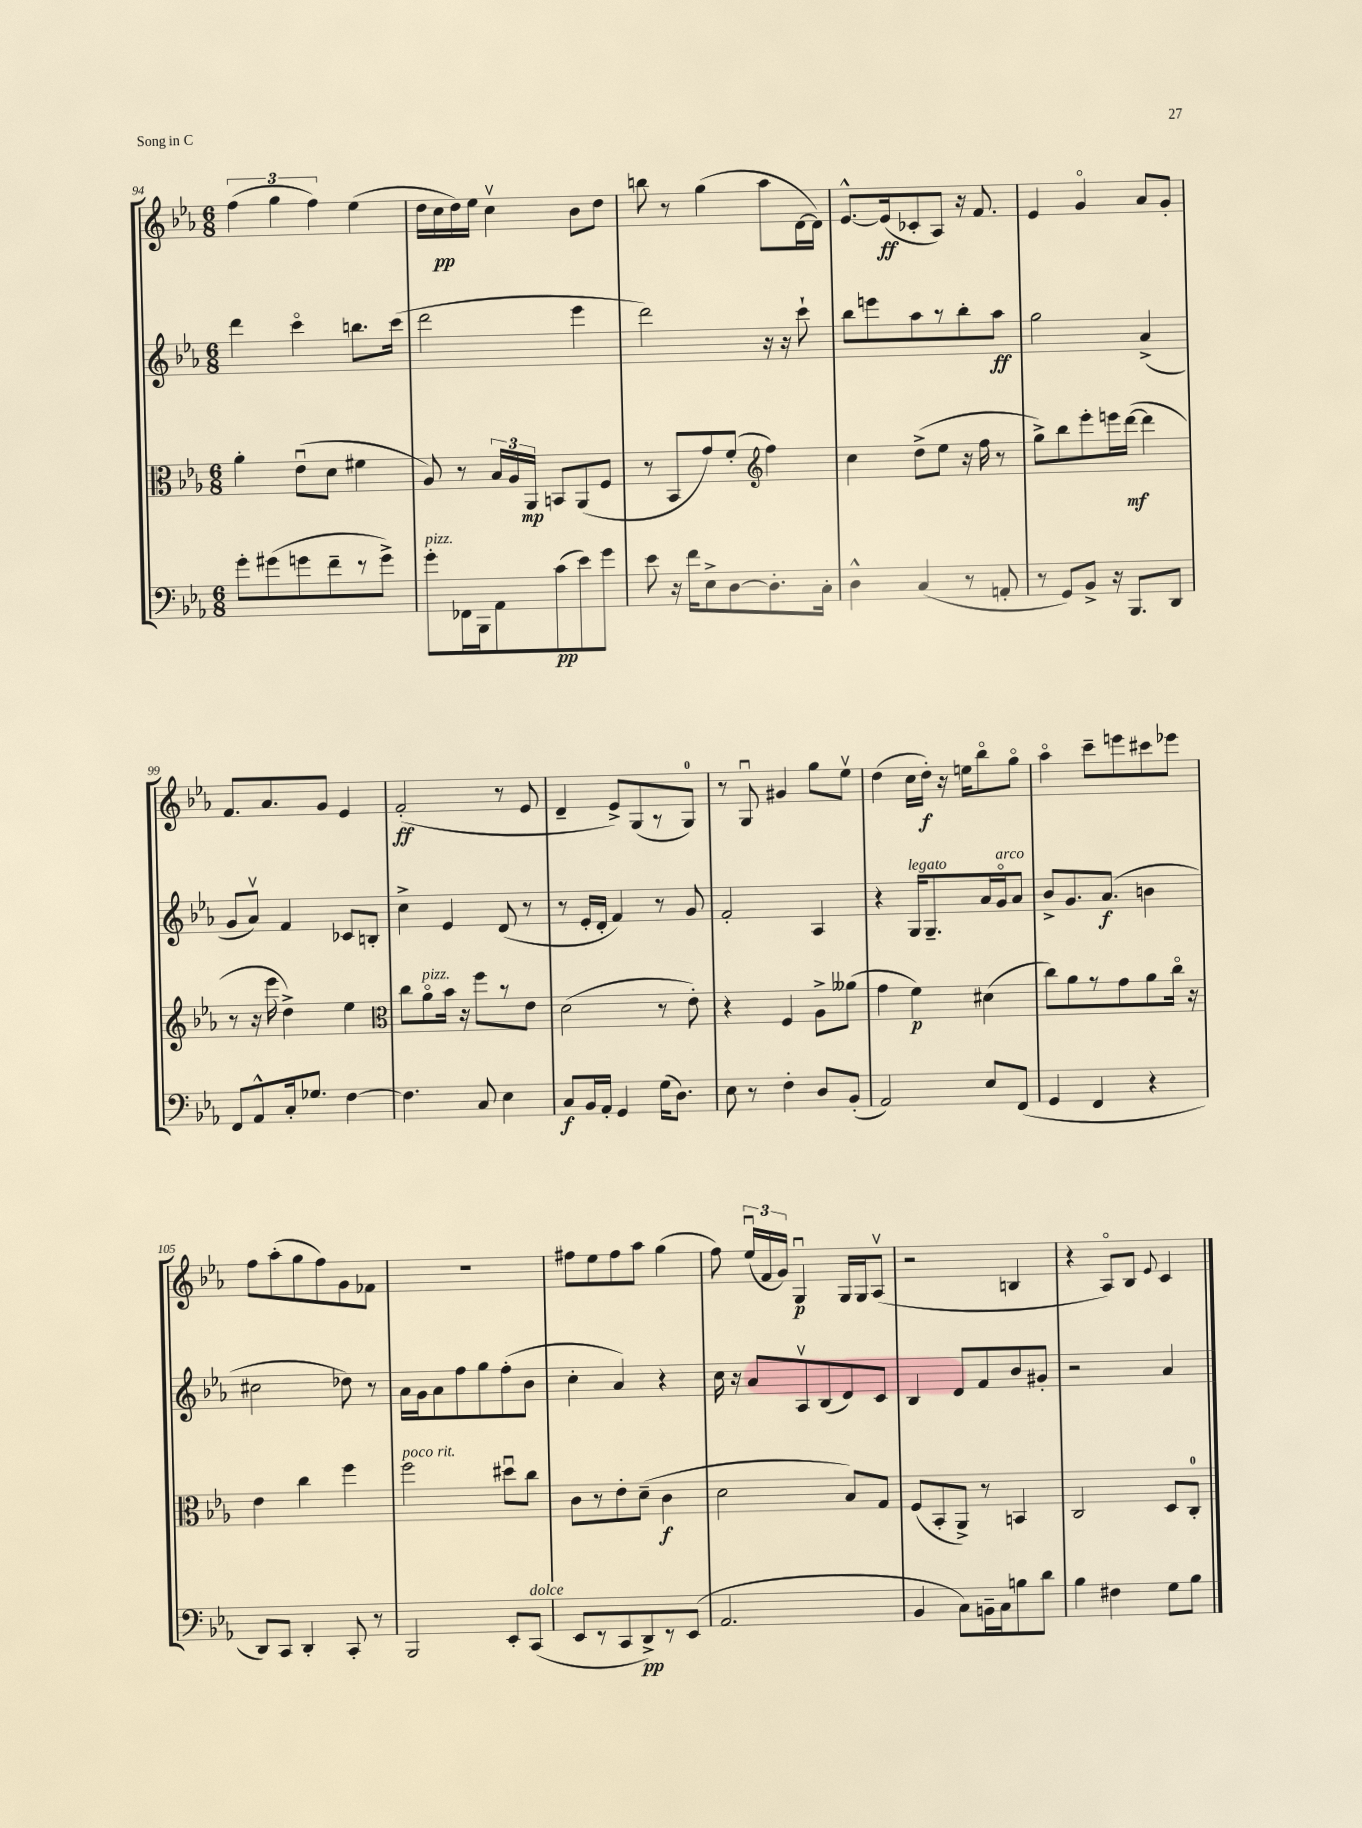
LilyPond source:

<<
\new StaffGroup <<
\new Staff = "s0" {
    \clef treble \key ees \major \numericTimeSignature \time 6/8
    \autoBeamOff \tuplet 3/2 { f''4( g''4 f''4) } ees''4( |
    d''16[ c''16\pp d''16) ees''16] c''4\upbow bes'8[ d''8] |
    b''8 r8 g''4( aes''8[ d'16~ d'16]) |
    ees'8.[~-^ ees'16\ff( ces'8-. aes8]) r16 f'8. |
    ees'4 g'4\flageolet aes'8[ g'8]-. |
    f'8.[ aes'8. g'8] ees'4 |
    f'2-.\ff( r8 ees'8 |
    d'4-- ees'8[->) g8( r8 g8]-0) |
    r8 g8\downbow gis'4 g''8[ ees''8]\upbow |
    d''4( c''16[ d''16]-.\f) r16 e''16[ bes''8\flageolet g''8]\flageolet |
    aes''4\flageolet c'''8[-- e'''8 cis'''8 ees'''8] |
    f''8[ aes''8-.( g''8 f''8) g'8 fes'8] |
    R2. |
    fis''8[ ees''8 fis''8 aes''8] g''4( |
    f''8) \tuplet 3/2 { ees''16[\downbow( f'16 g'16]) } g4\downbow\p g16[ g16 aes8]\upbow( |
    r2 b4 |
    r4 aes8[\flageolet) bes8] \appoggiatura { ees'8 } c'4 \bar "|." |
}
\new Staff = "s1" {
    \clef treble \key ees \major \numericTimeSignature \time 6/8
    \autoBeamOff d'''4 c'''4\flageolet b''8.[ c'''16]( |
    d'''2 ees'''4 |
    d'''2) r16 r16 c'''8-! |
    bes''8[ e'''8 aes''8 r8 bes''8-. aes''8]\ff |
    g''2 aes'4->( |
    g'8[ aes'8]\upbow) f'4 ces'8[ b8]-. |
    c''4-> ees'4 d'8( r8 |
    r8 ees'16[-. d'16]-. f'4) r8 g'8 |
    f'2-. aes4 |
    r4 g16[^\markup { \italic "legato" } g8.-- aes'16 g'16\flageolet^\markup { \italic "arco" } aes'8] |
    bes'8[-> g'8. aes'8.]\f( b'4 |
    cis''2 des''8) r8 |
    aes'16[ g'16 aes'8 f''8 g''8 f''8-.( bes'8] |
    c''4-. aes'4) r4 |
    c''16 r16 aes'8[ aes8\upbow bes8( d'8) c'8] |
    bes4 d'8[ f'8 bes'8 gis'8]-. |
    r2 aes'4 \bar "|." |
}
\new Staff = "s2" {
    \clef alto \key ees \major \numericTimeSignature \time 6/8
    \autoBeamOff aes'4-. ees'8[\downbow( d'8] fis'4 |
    aes8) r8 \tuplet 3/2 { bes16[ aes16 aes,16]\mp } b,8[ aes,8( f8] |
    r8 bes,8[ g'8) f'8]-.( \clef treble f''4) |
    c''4 d''8[->( ees''8] r16 f''16 r8 |
    g''8[->) bes''8 ees'''8-. e'''16 d'''16]~\mf( d'''4 |
    r8 r16 ees'''16 d''4->) ees''4 |
    \clef alto c''8[ aes'8\flageolet^\markup { \italic "pizz." } bes'16] r16 f''8[ r8 ees'8] |
    d'2( r8 ees'8-.) |
    r4 f4 aes8[-> aeses'8]( |
    g'4 f'4\p) dis'4( |
    c''8[) aes'8 r8 g'8 aes'8 c''16]\flageolet r16 |
    ees'4 c''4 f''4 |
    f''2^\markup { \italic "poco rit." } dis''8[\downbow c''8] |
    c'8[ r8 ees'8-. d'8]--( c'4\f |
    d'2 bes8[) g8] |
    f8[( bes,8-. aes,8]->) r8 b,4 |
    c2 d8[ c8]-0-. \bar "|." |
}
\new Staff = "s3" {
    \clef bass \key ees \major \numericTimeSignature \time 6/8
    \autoBeamOff g'8[-. gis'8( g'8 f'8-- r8 g'8]->) |
    g'8[-.^\markup { \italic "pizz." } fes,16 bes,,16 aes,8 c'8\pp( ees'8) g'8] |
    ees'8 r16 f'16[ ees8-> d8~ d8.-. c16]-. |
    d4-^ c4( r8 a,8-. |
    r8 g,8[) bes,8]-> r16 bes,,8.[ d,8] |
    f,8[ aes,8-^ c16-. ges8.] f4~ |
    f4. c8 ees4 |
    c8[\f bes,16 aes,16]-. g,4 g16[( d8.]) |
    ees8 r8 f4-. d8[ bes,8]-.( |
    aes,2) ees8[ f,8]( |
    g,4 f,4 r4 |
    d,8[) c,8] d,4-. c,8-. r8 |
    bes,,2 ees,8[-. c,8]^\markup { \italic "dolce" }( |
    ees,8[ r8 c,8 d,8->\pp) r8 ees,8]( |
    aes,2. |
    bes,4 c8[) b,16-- c16 b8 d'8] |
    bes4 fis4 g8[ bes8] \bar "|." |
}
>>
>>
\layout { \context { \Score currentBarNumber = #94 } }
